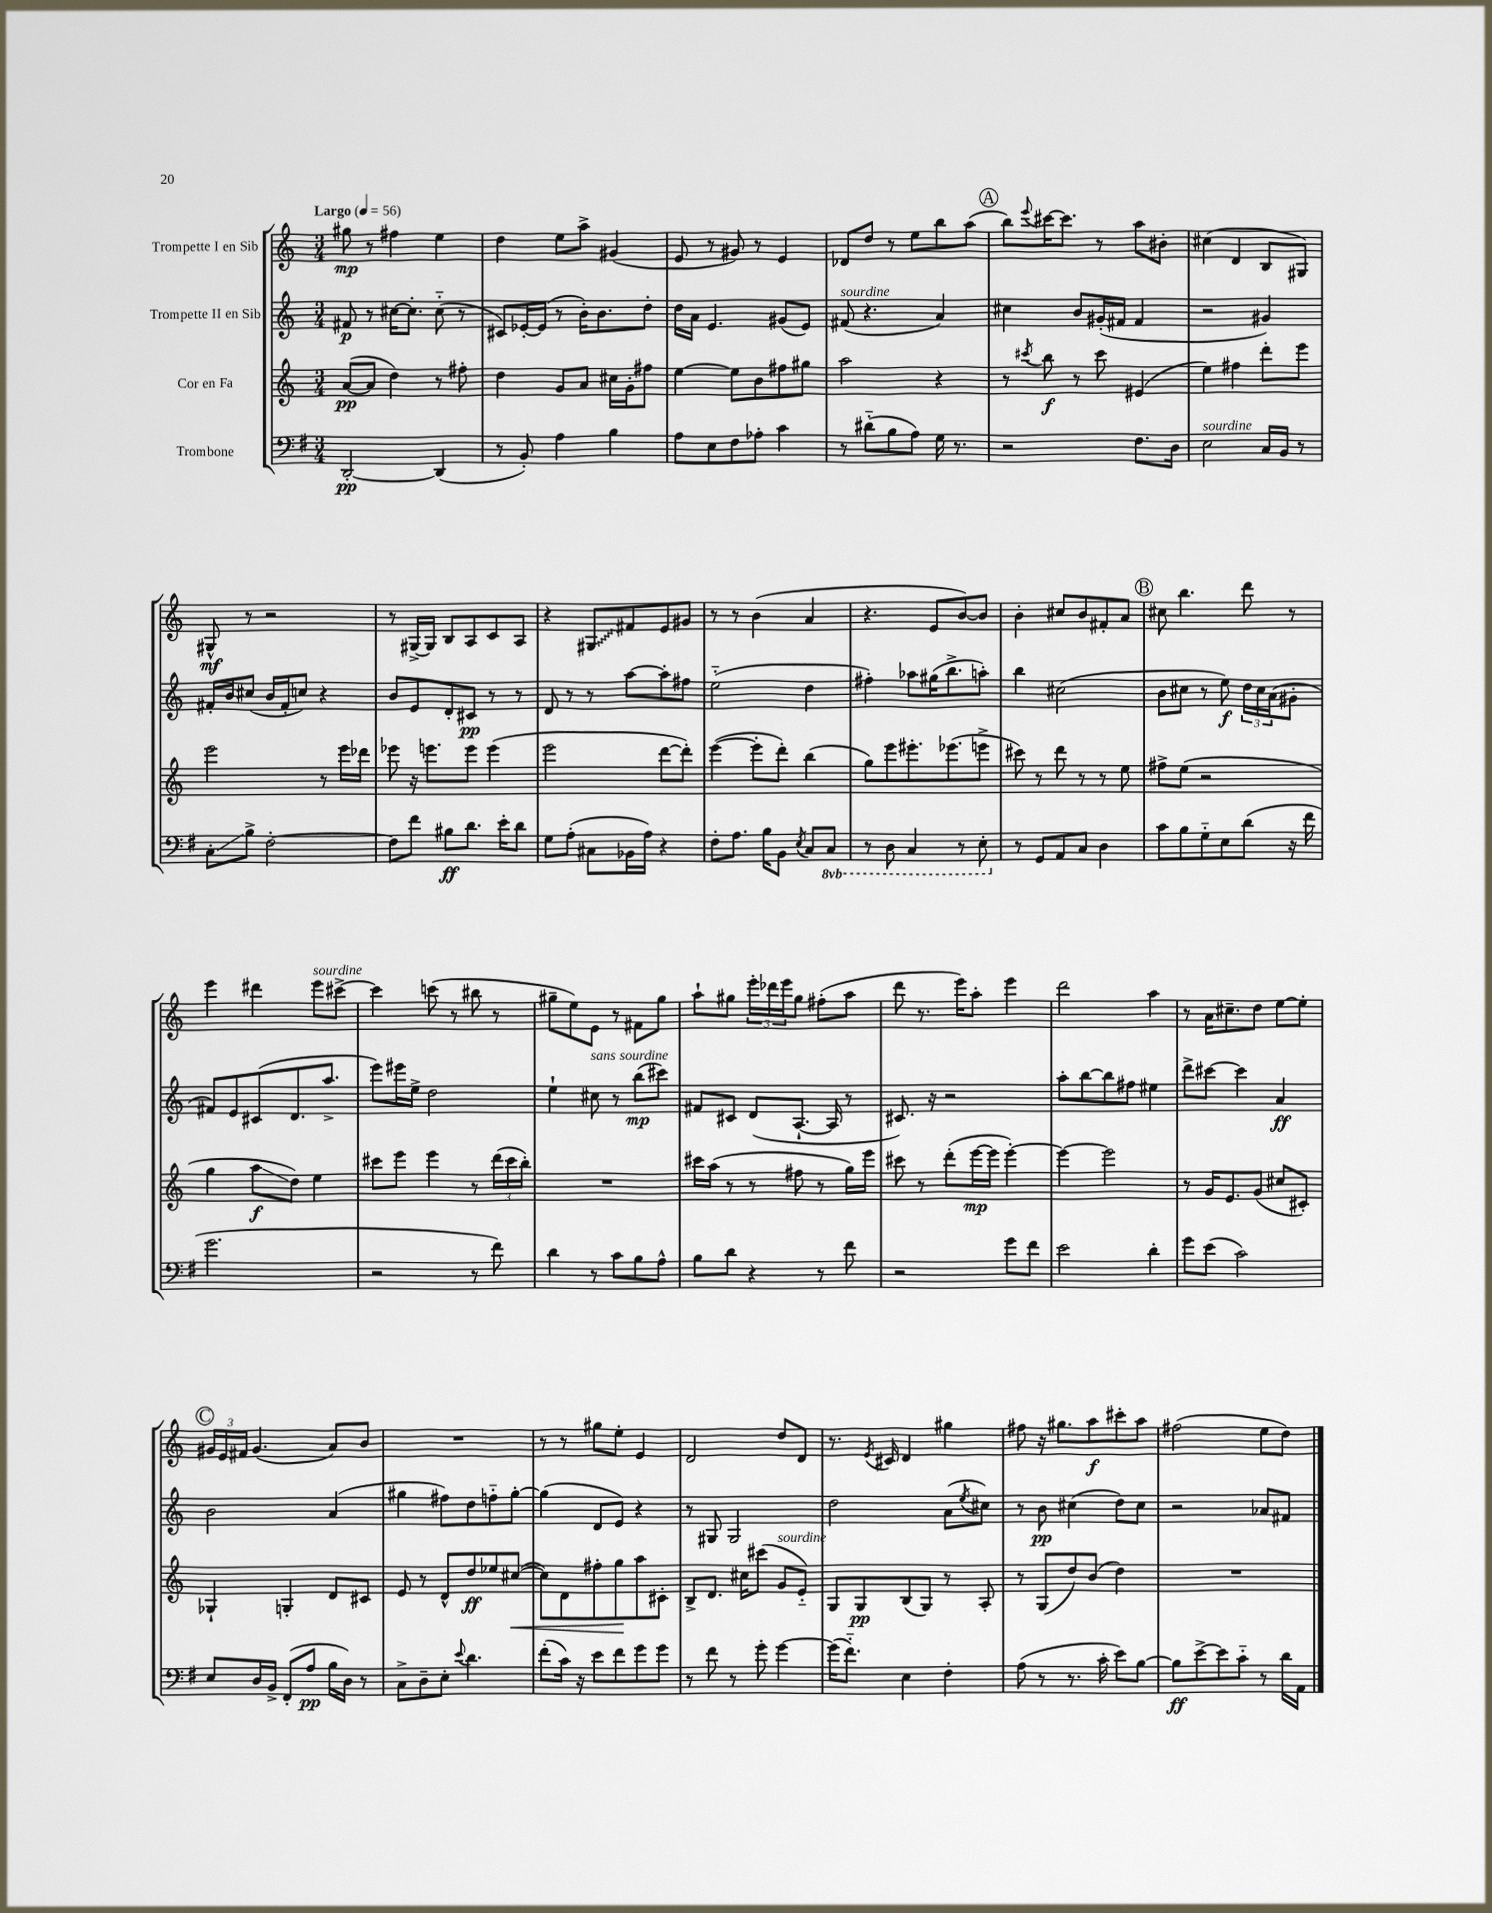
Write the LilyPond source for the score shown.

<<
\new StaffGroup <<
\new Staff = "s0" \with { instrumentName = "Trompette I en Sib" } {
    \clef treble \key c \major \numericTimeSignature \time 3/4 \tempo "Largo" 4 = 56
    gis''8\mp r8 fis''4 e''4 |
    d''4 e''8 a''8-> gis'4( |
    e'8 r8 gis'8) r8 e'4 |
    des'8 d''8 r8 e''8 b''8 a''8( |
    \mark \markup { \circle "A" } b''8) \appoggiatura { e'''8 } cis'''16~ cis'''8. r8 a''8 bis'8-. |
    cis''4( d'4 b8 gis8) |
    gis8-^\mf r8 r2 |
    r8 gis16~-> gis16 b8 a8 c'8 a8 |
    r4 \once \override Glissando.style = #'zigzag gis8\glissando fis'8 e'8 gis'8 |
    r8 r8 b'4( a'4 |
    r4. e'8 b'8~) b'8 |
    b'4-. cis''8 b'8 fis'8-. a'8 |
    \mark \markup { \circle "B" } cis''8 b''4. d'''8 r8 |
    e'''4 dis'''4 e'''8^\markup { \italic "sourdine" } cis'''8~-> |
    cis'''4 c'''8( r8 bis''8 r8 |
    gis''8-- e''8) e'8 r8 fis'8 gis''8 |
    a''8-! gis''8 \tuplet 3/2 { e'''16-. des'''16 e'''16 } gis''8 fis''8-.( a''8 |
    d'''8 r8. e'''16) a''8-. e'''4 |
    d'''2 a''4 |
    r8 a'16 cis''8.-- d''8 e''8~ e''8-. |
    \mark \markup { \circle "C" } \tuplet 3/2 { gis'16 e'16 fis'16 } gis'4.( a'8) b'8 |
    R2. |
    r8 r8 gis''8 e''8-. e'4 |
    d'2 d''8 d'8 |
    r8. \acciaccatura { e'8 } cis'16 d'4 gis''4 |
    fis''8 r16 gis''8. a''8\f cis'''8-. a''8 |
    fis''2( e''8 d''8) \bar "|." |
}
\new Staff = "s1" \with { instrumentName = "Trompette II en Sib" } {
    \clef treble \key c \major \numericTimeSignature \time 3/4
    fis'8\p r8 cis''16~ cis''8.-. cis''8-_( r8 |
    cis'8) ees'16~-. ees'16( r8 b'16-.) b'8. d''8-. |
    d''16 a'16 e'4. gis'8( e'8) |
    fis'8^\markup { \italic "sourdine" }( r4. a'4) |
    \mark \markup { \circle "A" } cis''4 b'8 gis'16-.( fis'16 fis'4 |
    r2 gis'4) |
    fis'16-. b'16 cis''8( b'16 fis'16-. c''8) r4 |
    b'8 e'8 d'8-. cis'8\pp r8 r8 |
    d'8 r8 r8 a''8~ a''8-. fis''8 |
    e''2-_( d''4 |
    fis''4-.) aes''8 gis''16( b''8.-> a''8-.) |
    b''4 cis''2( |
    \mark \markup { \circle "B" } b'8 cis''8 r8 e''8\f) \tuplet 3/2 { d''16 cis''16 a'16( } gis'8-. |
    fis'8) e'8 cis'8( d'8. a''8.-> |
    e'''8) eis'''16 e''16-> d''2 |
    e''4-! cis''8^\markup { \italic "sans sourdine" } r8 b''8\mp( cis'''8) |
    fis'8 cis'8 d'8( a8.~-! a16 r8 |
    cis'8.) r16 r2 |
    a''8-. b''8~ b''8 fis''8 eis''4 |
    d'''8-> cis'''8~ cis'''4 a'4\ff |
    \mark \markup { \circle "C" } b'2 a'4( |
    gis''4 fis''8) d''8 f''8-_ gis''8~-. |
    gis''4( d'8 e'8) r4 |
    r8 gis8 gis2 |
    d''2 a'8( \acciaccatura { e''8 } cis''8) |
    r8 b'8\pp cis''4( d''8) cis''8 |
    r2 aes'8 fis'8 \bar "|." |
}
\new Staff = "s2" \with { instrumentName = "Cor en Fa" } {
    \clef treble \key c \major \numericTimeSignature \time 3/4
    a'8~\pp( a'8 d''4) r8 fis''8-. |
    d''4 g'8 a'8 cis''16 g'16-. fis''8 |
    e''4~ e''8 b'8 fis''8 gis''8 |
    a''2 r4 |
    \mark \markup { \circle "A" } r8 \acciaccatura { cis'''8 } b''8\f r8 cis'''8 eis'4( |
    e''4) fis''4 d'''8-. e'''8 |
    e'''2 r8 e'''16 des'''16 |
    ees'''8 r16 e'''8. e'''8 e'''4( |
    e'''2 d'''8~ d'''8-.) |
    e'''4~( e'''8-. d'''8-.) b''4( |
    g''8) e'''8 eis'''8.-. ees'''8.( e'''8-> |
    cis'''8) r8 d'''8 r8 r8 e''8 |
    \mark \markup { \circle "B" } fis''8-> e''8( r2 |
    g''4 a''8\glissando\f d''8) e''4 |
    cis'''8 e'''8 e'''4 r8 \tuplet 3/2 { d'''16( cis'''16 b''16-.) } |
    R2. |
    cis'''16 a''16( r8 r8 fis''8 r8 g''16) e'''16 |
    cis'''8 r8 d'''8-.( e'''16~\mp e'''16 e'''4~-.) |
    e'''4~ e'''2 |
    r8 g'16 e'8. g'8( cis''8 cis'8-.) |
    \mark \markup { \circle "C" } ges4-! g4-. d'8 cis'8 |
    e'8 r8 d'8-^ d''8\ff ees''8 cis''8~\<( |
    cis''8) d'8 fis''8-. g''8\! a''8 cis'8-. |
    b8-> d'8. cis''16 cis'''8( g'8^\markup { \italic "sourdine" } e'8-_) |
    g8 g8\pp b8( g8) r8 a8-. |
    r8 g8( d''8) b'8( d''4) |
    R2. \bar "|." |
}
\new Staff = "s3" \with { instrumentName = "Trombone" } {
    \clef bass \key g \major \numericTimeSignature \time 3/4 \set Staff.ottavationMarkups = #ottavation-simple-ordinals
    d,2~-.\pp d,4( |
    r8 b,8-.) a4 b4 |
    a8 e8 fis8 aes8-. c'4 |
    r8 dis'8-_( b8 a8) g16 r8. |
    \mark \markup { \circle "A" } r2 fis8. d16 |
    e2^\markup { \italic "sourdine" } c16 b,16 r8 |
    c8-.\glissando b8-> fis2~-. |
    fis8 fis'8 bis8\ff d'8. e'16-. d'8 |
    g8 a8-.( cis8 bes,16 a16) r4 |
    fis8-. a8. b16 b,8 \acciaccatura { e8 } c8 \ottava #-1 c,8 |
    r8 d,8 c,4 r8 e,8-. \ottava #0 |
    r8 g,8 a,8 c8 d4 |
    \mark \markup { \circle "B" } c'8 b8 g8-_ e8 d'8( r16 fis'16 |
    g'2. |
    r2 r8 fis'8) |
    d'4 r8 c'8 b8 a8-^ |
    b8 d'8 r4 r8 fis'8 |
    r2 g'8 fis'8 |
    e'2 d'4-. |
    g'8 e'8( c'2) |
    \mark \markup { \circle "C" } e8 d16 b,16-> fis,8-.( a8\pp b16 d16) r8 |
    c8-> d8-- e8-. \appoggiatura { e'8 } d'4. |
    fis'8-.( c'16) r16 e'8 fis'8 g'8 g'8 |
    r8 fis'8 r8 g'8-. g'4~ |
    g'16( fis'8.-_) e4 fis4-. |
    a8( r8 r8. c'16-. e'8) b8~ |
    b8\ff e'8~-> e'8 c'8-_ r8 d'16 a,16 \bar "|." |
}
>>
>>
\layout { \context { \Score \remove "Bar_number_engraver" } }
